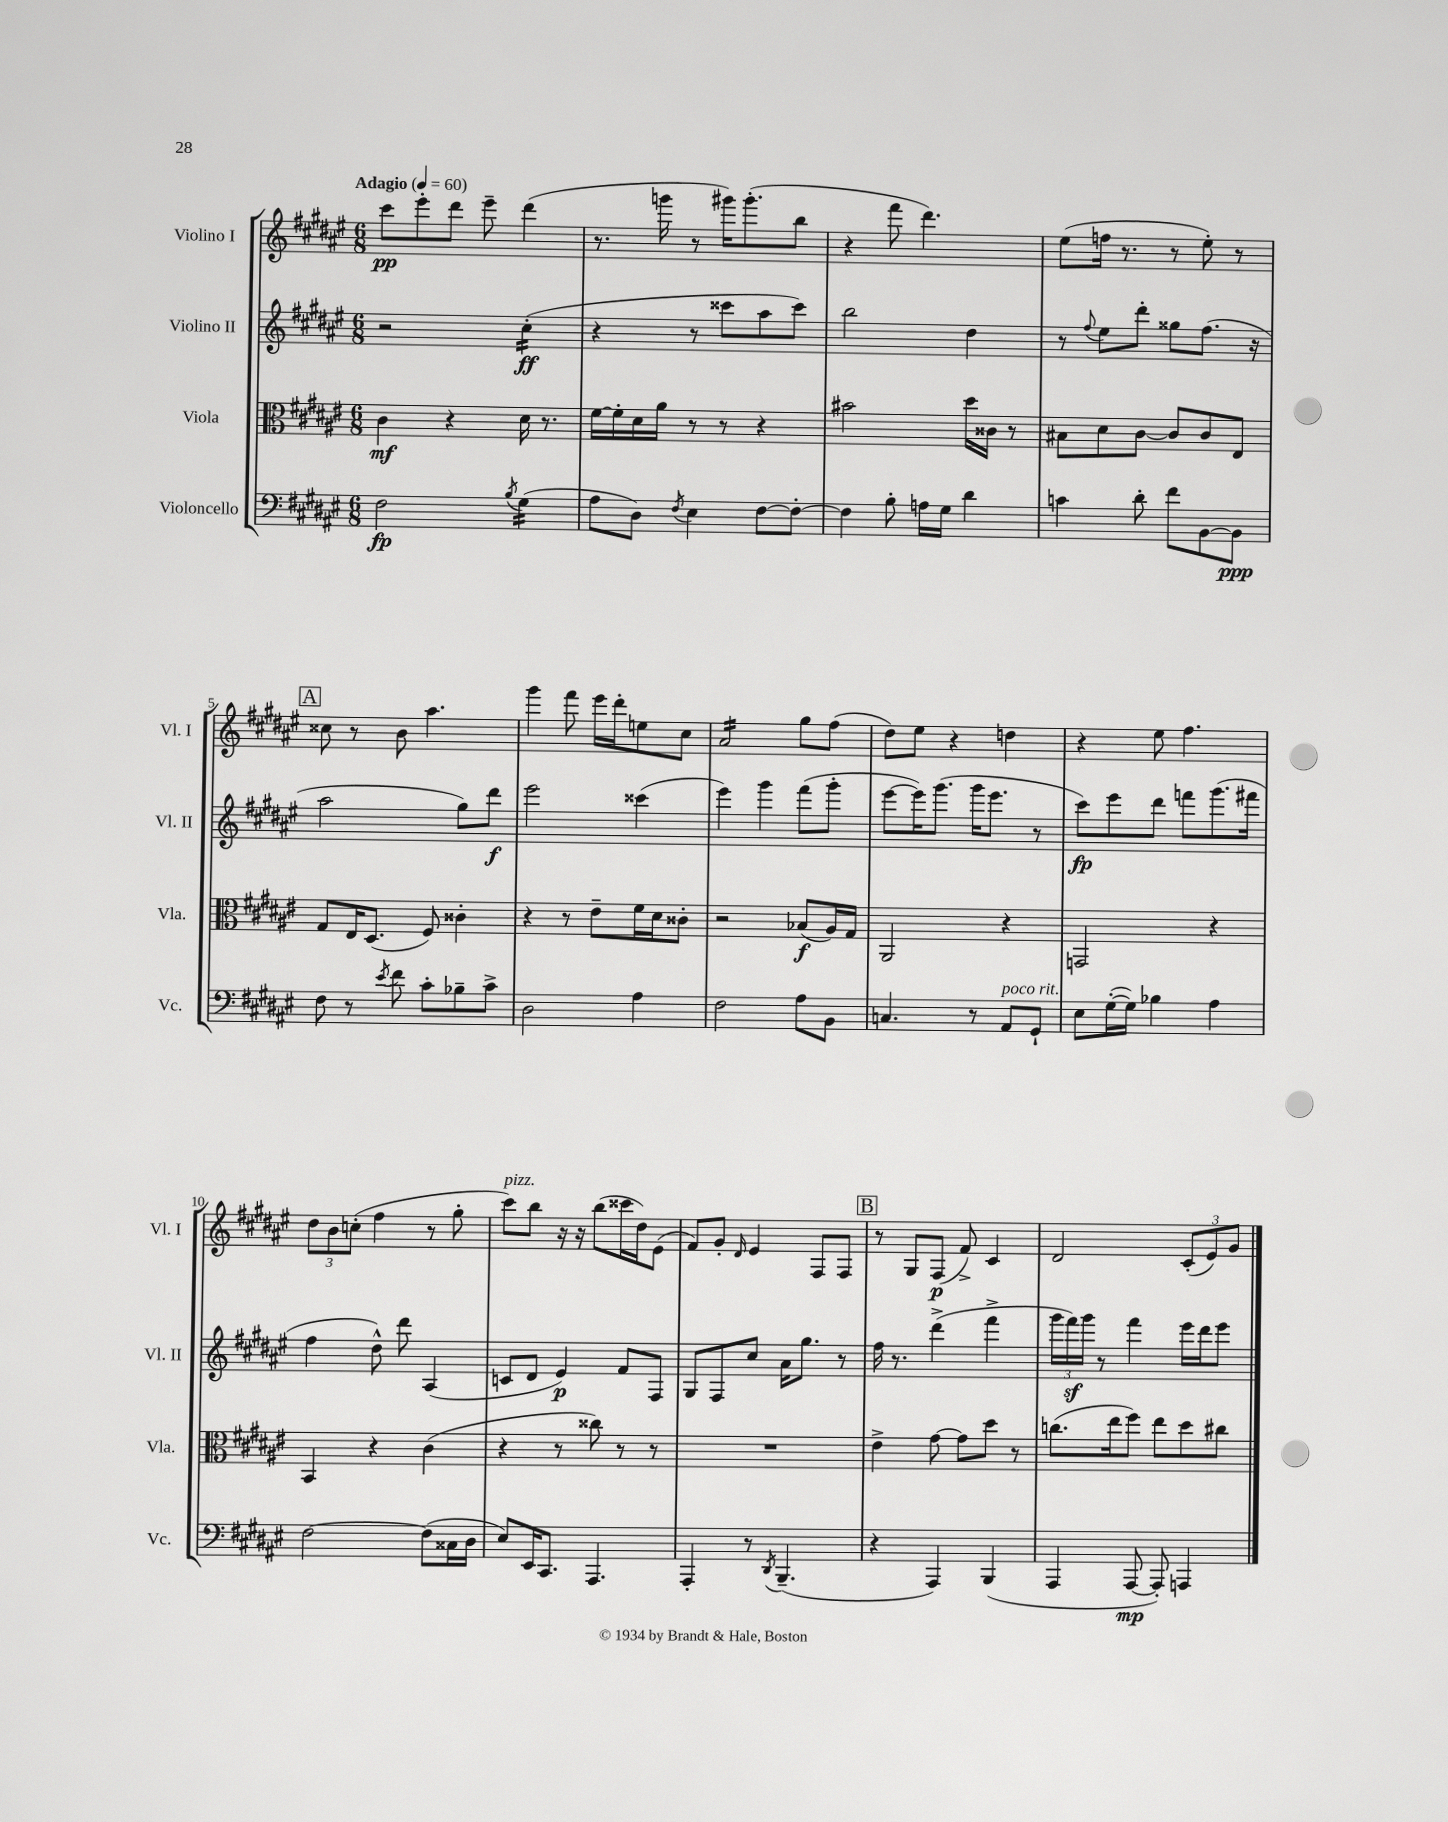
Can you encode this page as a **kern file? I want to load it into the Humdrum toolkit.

**kern	**kern	**kern	**kern
*staff4	*staff3	*staff2	*staff1
*clefF4	*clefC3	*clefG2	*clefG2
*k[f#c#g#d#a#e#]	*k[f#c#g#d#a#e#]	*k[f#c#g#d#a#e#]	*k[f#c#g#d#a#e#]
*M6/8	*M6/8	*M6/8	*M6/8
*MM60	*MM60	*MM60	*MM60
2F#\	4c#\	2r	8ccc#\L
.	.	.	8eee#'\
.	4r	.	8ddd#\J
.	.	.	8eee#~\
8qB/	.	.	.
(4G#\	16d#\	(4cc#'\	(4ddd#\
.	8.r	.	.
=	=	=	=
8A#\L	[16f#\LL	4r	8.r
.	16f#'\]	.	.
8D#\J)	16d#\	.	.
.	16a#\JJ	.	16ggg\
8qF#/	.	.	.
4E#\	8r	8r	8r
.	8r	8ccc##\L	16ggg#\LK)
.	.	.	(8.ggg#'\
[8F#\L	4r	8aa#\	.
8F#'\_J	.	8ccc##\J)	8bb\J
=	=	=	=
4F#\]	2b#\	2bb\	4r
8B'\	.	.	8fff#\
16A\LL	.	.	4.ddd#\)
16G#\JJ	.	.	.
4d#\	16dd#\LL	4dd#\	.
.	16c##\JJ	.	.
.	8r	.	.
=	=	=	=
4c\	8B#\L	8r	(8ee#\L
.	.	8qqff#/	.
.	8d#\	8ee#\L	16ff\Jk
.	.	.	8.r
8d#'\	[8c#\J	8ddd#'\J	.
8f#\L	8c#/]L	8gg##\L	8r
[8BB\	8c#/	(8.ff#\J	8ee#'\)
8BB\]J	8E#/J	.	8r
.	.	16r	.
=	=	=	=
8F#\	8G#/L	2aa#\	8cc##\
8r	16E#/K	.	8r
.	(8.D#/J	.	.
8qe#/	.	.	.
8f#\	.	.	8b\
8c#'\L	8F#/)	.	4.aa#\
8B-~\	4c##'\	8gg#\L)	.
8c#^\J	.	8ddd#\J	.
=	=	=	=
2D#\	4r	2eee#\	4ggg#\
.	8r	.	8fff#\
.	8e#~\L	.	16eee#\LL
.	.	.	16ddd#'\J
4A#\	16f#\L	(4ccc##\	8ee\
.	16d#\J	.	.
.	8c##'\J	.	8cc#\J
=	=	=	=
2F#\	2r	4eee#\)	2a#/
.	.	4ggg#\	.
8A#\L	(8B-/L	(8fff#\L	8gg#\L
8BB\J	16A#/L)	8ggg#'\J	(8ff#\J
.	16G#/JJ	.	.
=	=	=	=
4.C/	2AA#/	[8eee#\L	8dd#\L)
.	.	16eee#\]K)	8ee#\J
.	.	(8.ggg#\J	.
.	.	.	4r
8r	.	16ggg#\LK	.
.	.	8.eee#\J	.
8AA#/L	4r	.	4dd\
8GG#`/J	.	8r	.
=	=	=	=
8E#\L	2GG/	8ccc#\L)	4r
([16G#'\L	.	8eee#\	.
16G#\]JJ)	.	.	.
4B-\	.	8ddd#\J	8ee#\
.	.	8fff\L	4.ff#\
4A#\	4r	(8.ggg#\	.
.	.	16fff#\Jk	.
=	=	=	=
[2F#\	4BB/	4ff#\	12dd#\L
.	.	.	12b\
.	.	.	(12cc'\J
.	4r	8dd#^^\)	4ff#\
.	.	8ddd#\	.
(8F#\]L	(4c#\	(4A#/	8r
16C##\L	.	.	8gg#'\
16D#\JJ	.	.	.
=	=	=	=
8E#/L)	4r	8c/L	8ccc#\L)
16EE#/K	.	8d#/J	8bb\J
8.CC#/J	.	.	.
.	8r	4e#/)	16r
.	.	.	16r
4.AAA#/	8cc##\)	.	(8bb\L
.	8r	8f#/L	16ccc##\L
.	.	.	16dd#\J)
.	8r	8F#/J	(8e#\J
=	=	=	=
4AAA#'/	2.r	8G#/L	8f#/L)
.	.	8F#/	8g#'/J
.	.	.	16qqd#/
8r	.	8cc#/J	4e#/
8qDD#/	.	.	.
(4.BBB~/	.	16a#\LK	.
.	.	8.gg#\J	.
.	.	.	8F#/L
.	.	8r	8F#/J
=	=	=	=
4r	4e#^\	16ff#\	8r
.	.	8.r	.
.	.	.	8G#/L
4AAA#/)	[8g#\	(4ddd#^\	(8F#/J
.	8g#\]L	.	8f#^/)
(4BBB/	8dd#\J	4fff#^\	4c#/
.	8r	.	.
=	=	=	=
4AAA#/	(8.cc\L	24ggg#\LL	2d#/
.	.	24fff#\)	.
.	.	24ggg#\JJ	.
.	.	8r	.
.	16ee#\k	.	.
[8AAA#/	8ff#\J)	4fff#\	.
8AAA#'/])	8ee#\L	.	.
4AAA/	8dd#\	16eee#\LL	(12c#'/L
.	.	16ddd#\J	.
.	.	.	12e#/)
.	8cc#\J	8eee#\J	.
.	.	.	12g#/J
==	==	==	==
*-	*-	*-	*-
